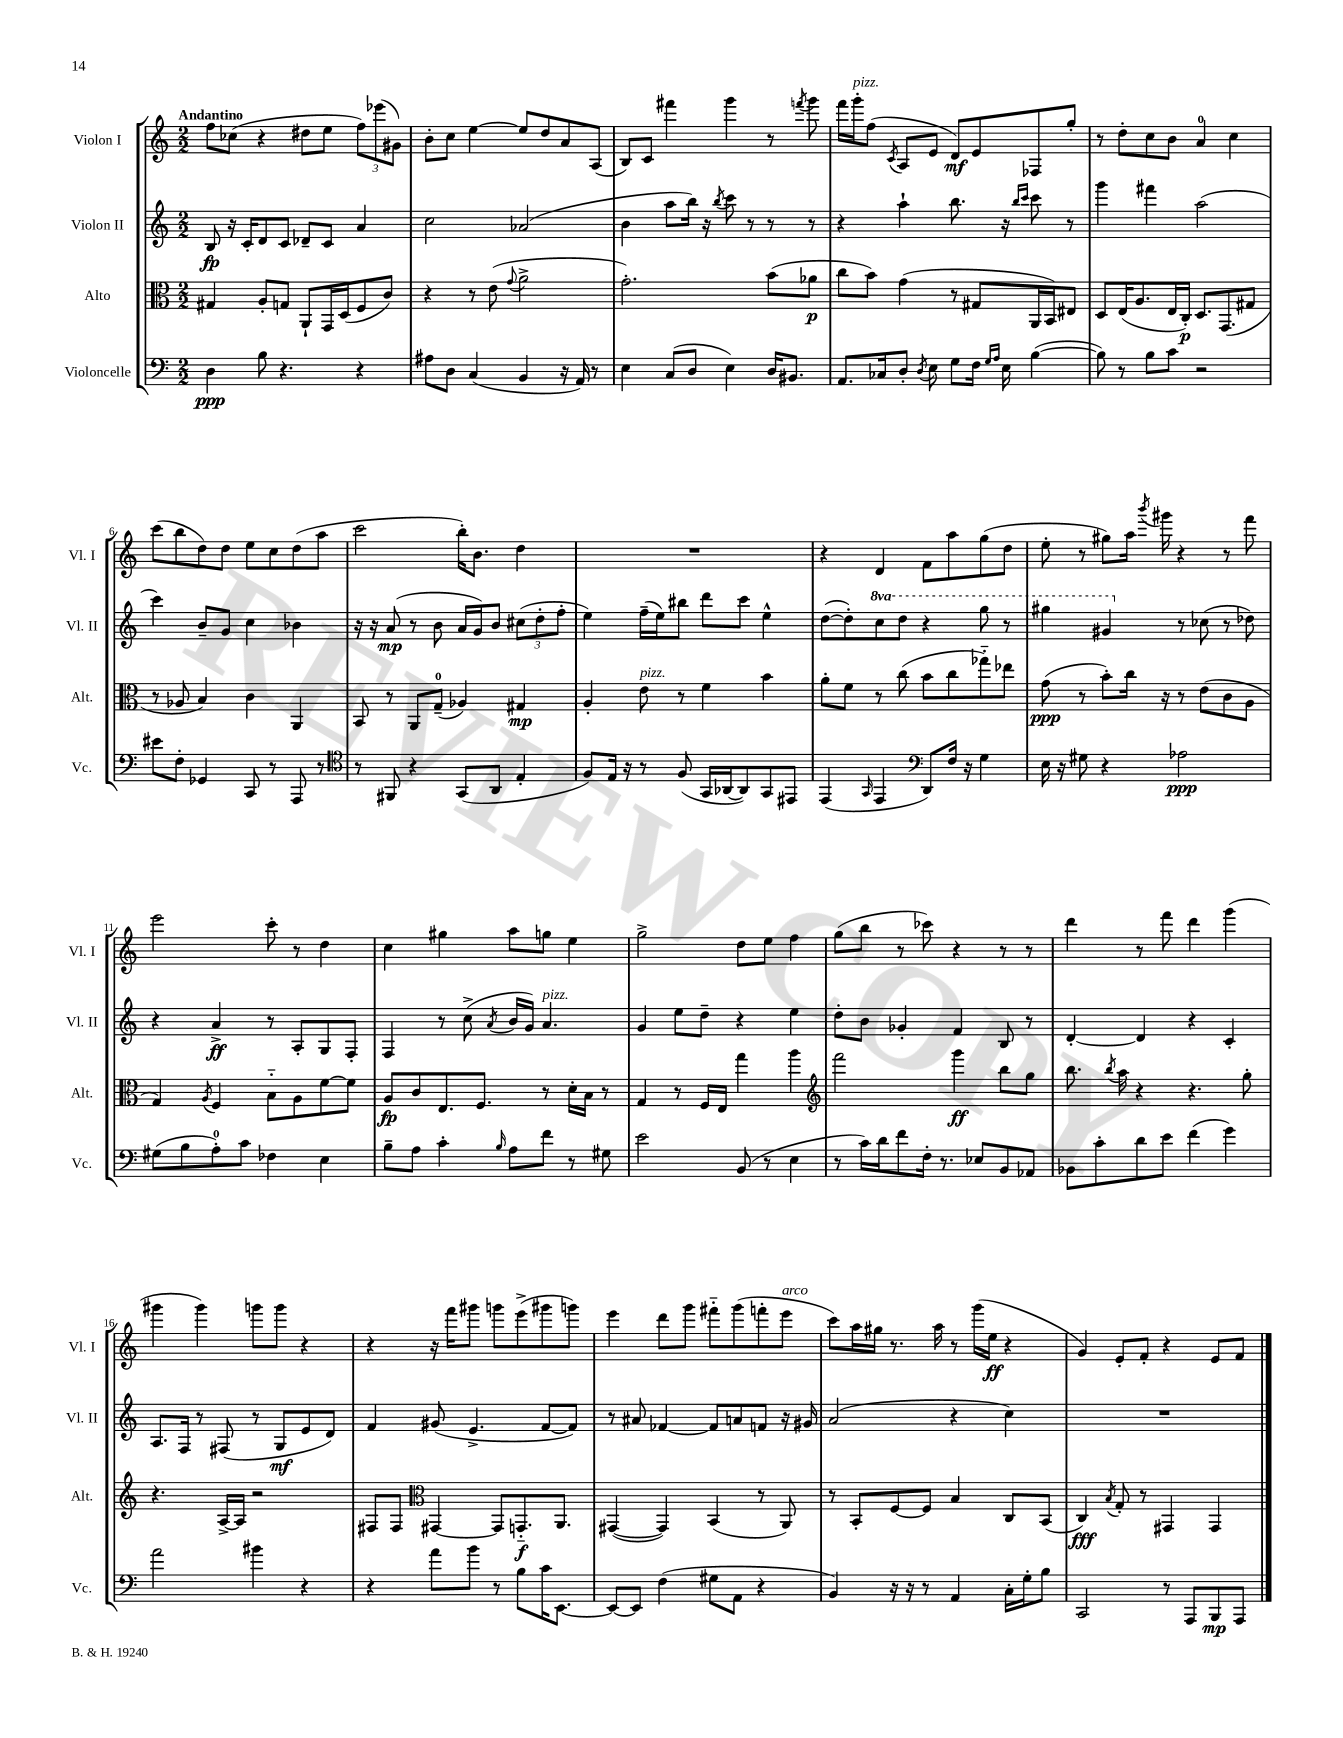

**kern	**dynam	**kern	**dynam	**kern	**dynam	**kern	**dynam
*part4	*part4	*part3	*part3	*part2	*part2	*part1	*part1
*staff4	*staff4	*staff3	*staff3	*staff2	*staff2	*staff1	*staff1
*I"Violoncelle	*	*I"Alto	*	*I"Violon II	*	*I"Violon I	*
*I'Vc.	*	*I'Alt.	*	*I'Vl. II	*	*I'Vl. I	*
*clefF4	*	*clefC3	*	*clefG2	*	*clefG2	*
*k[]	*	*k[]	*	*k[]	*	*k[]	*
*M2/2	*	*M2/2	*	*M2/2	*	*M2/2	*
=1	=1	=1	=1	=1	=1	=1	=1
!	!	!	!	!	!	!LO:TX:a:B:t=Andantino	!
4D\	ppp	4G#X/	.	8B/	fp	8ff\L	.
.	.	.	.	16r	.	(8cc-X\J	.
.	.	.	.	16c'/KL	.	.	.
8B\	.	8A'/L	.	8d/	.	4r	.
4.r	.	8Gn/J	.	8c/J	.	.	.
.	.	8AA`/L	.	8d-X~/L	.	8dd#X\L	.
.	.	16GG/L	.	8c/J	.	8ee\J	.
.	.	(16D/J	.	.	.	.	.
4r	.	8F/	.	4a/	.	12ff\L)	.
.	.	.	.	.	.	(12eee-X\	.
.	.	8c/J)	.	.	.	.	.
.	.	.	.	.	.	12g#X\J)	.
=2	=2	=2	=2	=2	=2	=2	=2
8A#X\L	.	4r	.	2cc\	.	8b'\L	.
8D\J	.	.	.	.	.	8cc\J	.
(4C/	.	8r	.	.	.	[4ee\	.
.	.	(8e\	.	.	.	.	.
.	.	8qqg/	.	.	.	.	.
4BB/	.	2a^\	.	(2a-X/	.	8ee/L]	.
.	.	.	.	.	.	8dd/	.
16r	.	.	.	.	.	8a/	.
16AA/)	.	.	.	.	.	.	.
8r	.	.	.	.	.	(8A/J	.
=3	=3	=3	=3	=3	=3	=3	=3
4E\	.	2.g'\)	.	4b\	.	8B/L)	.
.	.	.	.	.	.	8c/J	.
(8C/L	.	.	.	8aa\L	.	4fff#X\	.
8D/J	.	.	.	16bb\Jk)	.	.	.
.	.	.	.	16r	.	.	.
.	.	.	.	8qbb/	.	.	.
4E\)	.	.	.	8ccc\	.	4ggg\	.
.	.	.	.	8r	.	.	.
16D/KL	.	(8b\L	.	8r	.	8r	.
8.BB#X/J	.	.	.	.	.	.	.
.	.	.	.	.	.	8qfffn/	.
.	.	8a-X\J	p	8r	.	8ggg\	.
=4	=4	=4	=4	=4	=4	=4	=4
8.AA/L	.	8cc\L	.	4r	.	16fff\LL	.
!	!	!	!	!	!	!LO:TX:a:i:t=pizz.	!
.	.	.	.	.	.	16ggg'\J	.
.	.	8b\J)	.	.	.	(8ff\J	.
16C-X/k	.	.	.	.	.	.	.
.	.	.	.	.	.	8qc/	.
8D'/J	.	(4g\	.	4aa`\	.	8A/L	.
8qD/	.	.	.	.	.	.	.
8E\	.	.	.	.	.	8e/J	.
8G\L	.	8r	.	8.bb\	.	8d/L)	mf
16F\Jk	.	8G#X/L	.	.	.	8e/	.
16qqG/LL	.	.	.	.	.	.	.
16qqA/JJ	.	.	.	.	.	.	.
16E\	.	.	.	16r	.	.	.
.	.	.	.	16qqbb/LL	.	.	.
.	.	.	.	16qqccc/JJ	.	.	.
([4B\	.	16AA/L	.	8ccc\	.	8F-X/	.
.	.	16BB/J)	.	.	.	.	.
.	.	8E#X/J	.	8r	.	8gg'/J	.
=5	=5	=5	=5	=5	=5	=5	=5
8B\])	.	8D/L	.	4ggg\	.	8r	.
8r	.	(16E/K	.	.	.	8dd'\L	.
.	.	8.A/	.	.	.	.	.
8B\L	.	.	.	4fff#X\	.	8cc\	.
8c\J	.	16E/L	.	.	.	8b\J	.
.	.	16C'/JJ)	p	.	.	.	.
2r	.	8.D/L	.	(2aa\	.	4a/	.
.	.	(8.GG/	.	.	.	.	.
.	.	.	.	.	.	4cc\	.
.	.	8G#X/J	.	.	.	.	.
!!LO:LB:g=z
=6	=6	=6	=6	=6	=6	=6	=6
8e#X\L	.	8r	.	4ccc\)	.	(8ccc\L	.
8F'\J	.	8A-X/	.	.	.	8bb\	.
4GG-X/	.	4B/)	.	8b~/L	.	8dd\)	.
.	.	.	.	8g/J	.	8dd\J	.
8CC/	.	4c\	.	4cc\	.	8ee\L	.
8r	.	.	.	.	.	8cc\	.
8AAA/	.	4AA/	.	4b-X\	.	(8dd\	.
8r	.	.	.	.	.	8aa\J	.
=7	=7	=7	=7	=7	=7	=7	=7
*clefC4	*	*	*	*	*	*	*
8r	.	8BB/	.	16r	.	2ccc\	.
.	.	.	.	16r	.	.	.
8FF#X/	.	8r	.	(8a/	mp	.	.
4r	.	8AA/L	.	8r	.	.	.
.	.	(8G~/J	.	8b\	.	.	.
(8GG/L	.	4A-X/)	.	16a/LL	.	16bb'\KL)	.
.	.	.	.	16g/J)	.	8.b\J	.
8AA/J	.	.	.	8b/J	.	.	.
4E'/	.	4G#X/	mp	(12cc#X\L	.	4dd\	.
.	.	.	.	12dd'\	.	.	.
.	.	.	.	12ff'\J	.	.	.
=8	=8	=8	=8	=8	=8	=8	=8
8F/L)	.	4A'/	.	4ee\)	.	1r	.
16E/Jk	.	.	.	.	.	.	.
16r	.	.	.	.	.	.	.
!	!	!LO:TX:a:i:t=pizz.	!	!	!	!	!
8r	.	8e\	.	(16ff~\LL	.	.	.
.	.	.	.	16ee\J)	.	.	.
(8F/	.	8r	.	8bb#X\J	.	.	.
16GG/LL	.	4f\	.	8ddd\L	.	.	.
[16AA-X/J	.	.	.	.	.	.	.
8AA-/])	.	.	.	8ccc\J	.	.	.
8GG/	.	4b\	.	4ee^^\	.	.	.
8EE#X/J	.	.	.	.	.	.	.
=9	=9	=9	=9	=9	=9	=9	=9
(4EE/	.	8a'\L	.	([8dd\L	.	4r	.
.	.	8f\J	.	8dd'\])	.	.	.
16qqGG/	.	.	.	.	.	.	.
*	*	*	*	*8va	*	*	*
4EE/	.	8r	.	8ccc\	.	4d/	.
.	.	(8cc\	.	8ddd\J	.	.	.
*clefF4	*	*	*	*	*	*	*
8DD/L)	.	8b\L	.	4r	.	8f\L	.
16F/Jk	.	8cc\	.	.	.	8aa\	.
16r	.	.	.	.	.	.	.
4G\	.	8gg-X\)	.	8ggg\	.	(8gg\	.
.	.	8ee-X\J	.	8r	.	8dd\J	.
=10	=10	=10	=10	=10	=10	=10	=10
16E\	.	(8g\	ppp	4ggg#X\	.	8ee'\	.
16r	.	.	.	.	.	.	.
8G#X\	.	8r	.	.	.	8r	.
4r	.	8b'\L)	.	4gg#X/	.	8gg#X\L)	.
.	.	16cc\Jk	.	.	.	16aa\Jk	.
.	.	.	.	.	.	8qbbb/	.
.	.	16r	.	.	.	16ggg#X\	.
*	*	*	*	*X8va	*	*	*
2A-X\	ppp	8r	.	8r	.	4r	.
.	.	(8e\L	.	(8cc-X\	.	.	.
.	.	8c\	.	8r	.	8r	.
.	.	8A\J	.	8dd-X\)	.	8fff\	.
!!LO:LB:g=z
=11	=11	=11	=11	=11	=11	=11	=11
(8G#X\L	.	4G/)	.	4r	.	2eee\	.
8B\	.	.	.	.	.	.	.
.	.	8qA/	.	.	.	.	.
8A'\)	.	4F/	.	4a^/	ff	.	.
8c\J	.	.	.	.	.	.	.
4F-X\	.	8B\L	.	8r	.	8ccc'\	.
.	.	8A\	.	8A'/L	.	8r	.
4E\	.	[8f\	.	8G/	.	4dd\	.
.	.	8f\J]	.	8F'/J	.	.	.
=12	=12	=12	=12	=12	=12	=12	=12
8B~\L	.	8A/L	fp	4F/	.	4cc\	.
8A\J	.	8c/	.	.	.	.	.
4c'\	.	8.E/	.	8r	.	4gg#X\	.
.	.	.	.	(8cc^\	.	.	.
.	.	8.F/J	.	.	.	.	.
16qqB/	.	.	.	8qa/	.	.	.
8A\L	.	.	.	16b/LL	.	8aa\L	.
.	.	.	.	16g/JJ)	.	.	.
!	!	!	!	!LO:TX:a:i:t=pizz.	!	!	!
8f\J	.	8r	.	4.a/	.	8ggn\J	.
8r	.	16d'\LL	.	.	.	4ee\	.
.	.	16B\JJ	.	.	.	.	.
8G#X\	.	8r	.	.	.	.	.
=13	=13	=13	=13	=13	=13	=13	=13
2e\	.	4G/	.	4g/	.	2gg^\	.
.	.	8r	.	8ee\L	.	.	.
.	.	16F/LL	.	8dd~\J	.	.	.
.	.	16E/JJ	.	.	.	.	.
(8BB/	.	4gg\	.	4r	.	8dd\L	.
8r	.	.	.	.	.	8ee\J	.
4E\	.	4aa\	.	4ee\	.	4ff\	.
=14	=14	=14	=14	=14	=14	=14	=14
*	*	*clefG2	*	*	*	*	*
8r	.	2fff\	.	8dd'\L	.	(8gg\L	.
16c\LL)	.	.	.	8b\J	.	8bb\J	.
16d\J	.	.	.	.	.	.	.
8f\	.	.	.	4g-X'/	.	8r	.
16F'\Jk	.	.	.	.	.	8ccc-X\)	.
8.r	.	.	.	.	.	.	.
.	.	4ggg\	ff	4f/	.	4r	.
8E-X/L	.	.	.	.	.	.	.
8BB/	.	8bb\L	.	8B/	.	8r	.
8AA-X/J	.	8gg\J	.	8r	.	8r	.
=15	=15	=15	=15	=15	=15	=15	=15
8BB-X\L	.	8.bb\	.	[4d'/	.	4ddd\	.
8c'\	.	.	.	.	.	.	.
.	.	8qbb/	.	.	.	.	.
.	.	16aa\	.	.	.	.	.
8d\	.	4r	.	4d/]	.	8r	.
8e\J	.	.	.	.	.	8fff\	.
(4f\	.	4.r	.	4r	.	4ddd\	.
4g\)	.	.	.	4c'/	.	(4ggg\	.
.	.	8gg'\	.	.	.	.	.
!!LO:LB:g=z
=16	=16	=16	=16	=16	=16	=16	=16
2a\	.	4.r	.	8.A/L	.	4ggg#X\	.
.	.	.	.	16F/Jk	.	.	.
.	.	.	.	8r	.	4ggg#\)	.
.	.	[16A^/LL	.	(8F#X/	.	.	.
.	.	16A/JJ]	.	.	.	.	.
4b#X\	.	2r	.	8r	.	8gggn\L	.
.	.	.	.	8G/L	mf	8ggg\J	.
4r	.	.	.	8e/	.	4r	.
.	.	.	.	8d/J)	.	.	.
=17	=17	=17	=17	=17	=17	=17	=17
4r	.	8F#X/L	.	4f/	.	4r	.
.	.	8F#/J	.	.	.	.	.
*	*	*clefC3	*	*	*	*	*
8a\L	.	[4GG#X/	.	(8g#X/	.	16r	.
.	.	.	.	.	.	16fff\KL	.
8b\J	.	.	.	4.e^/	.	8ggg#X\J	.
8r	.	8GG#/L]	.	.	.	8gggn\L	.
8B\L	.	8.GGn/	f	.	.	(8eee^\	.
16c\K	.	.	.	[8f/L	.	8ggg#X\	.
[8.EE\J	.	8.AA/J	.	.	.	.	.
.	.	.	.	8f/J])	.	8gggn\J)	.
=18	=18	=18	=18	=18	=18	=18	=18
8EE/L_	.	([4GG#X/	.	8r	.	4eee\	.
8EE/J]	.	.	.	8a#X/	.	.	.
(4F\	.	4GG#/])	.	[4f-X/	.	8ddd\L	.
.	.	.	.	.	.	8ggg\J	.
8G#X\L	.	(4BB/	.	8f-/L]	.	8fff#X\L	.
8AA\J	.	.	.	8an/	.	(8ggg\	.
4r	.	8r	.	8fn/J	.	8fffn'\	.
!	!	!	!	!	!	!LO:TX:a:i:t=arco	!
.	.	8AA/)	.	16r	.	8eee\J	.
.	.	.	.	16g#X/	.	.	.
=19	=19	=19	=19	=19	=19	=19	=19
4BB/)	.	8r	.	(2a/	.	8ccc\L)	.
.	.	8BB'/L	.	.	.	16aa\L	.
.	.	.	.	.	.	16gg#X\JJ	.
16r	.	[8F/	.	.	.	8.r	.
16r	.	.	.	.	.	.	.
8r	.	8F/J]	.	.	.	.	.
.	.	.	.	.	.	16aa\	.
4AA/	.	4B/	.	4r	.	8r	.
.	.	.	.	.	.	(16ggg\LL	.
.	.	.	.	.	.	16ee\JJ	ff
16C'\LL	.	8C/L	.	4cc\)	.	4r	.
16G'\J	.	.	.	.	.	.	.
8B\J	.	(8BB/J	.	.	.	.	.
=20	=20	=20	=20	=20	=20	=20	=20
2CC/	.	4C/)	fff	1r	.	4g/)	.
.	.	8qB/	.	.	.	.	.
.	.	8G'/	.	.	.	8e'/L	.
.	.	8r	.	.	.	8f'/J	.
8r	.	4GG#X/	.	.	.	4r	.
8AAA/L	.	.	.	.	.	.	.
8BBB/	mp	4GG#/	.	.	.	8e/L	.
8AAA/J	.	.	.	.	.	8f/J	.
==	==	==	==	==	==	==	==
*-	*-	*-	*-	*-	*-	*-	*-
